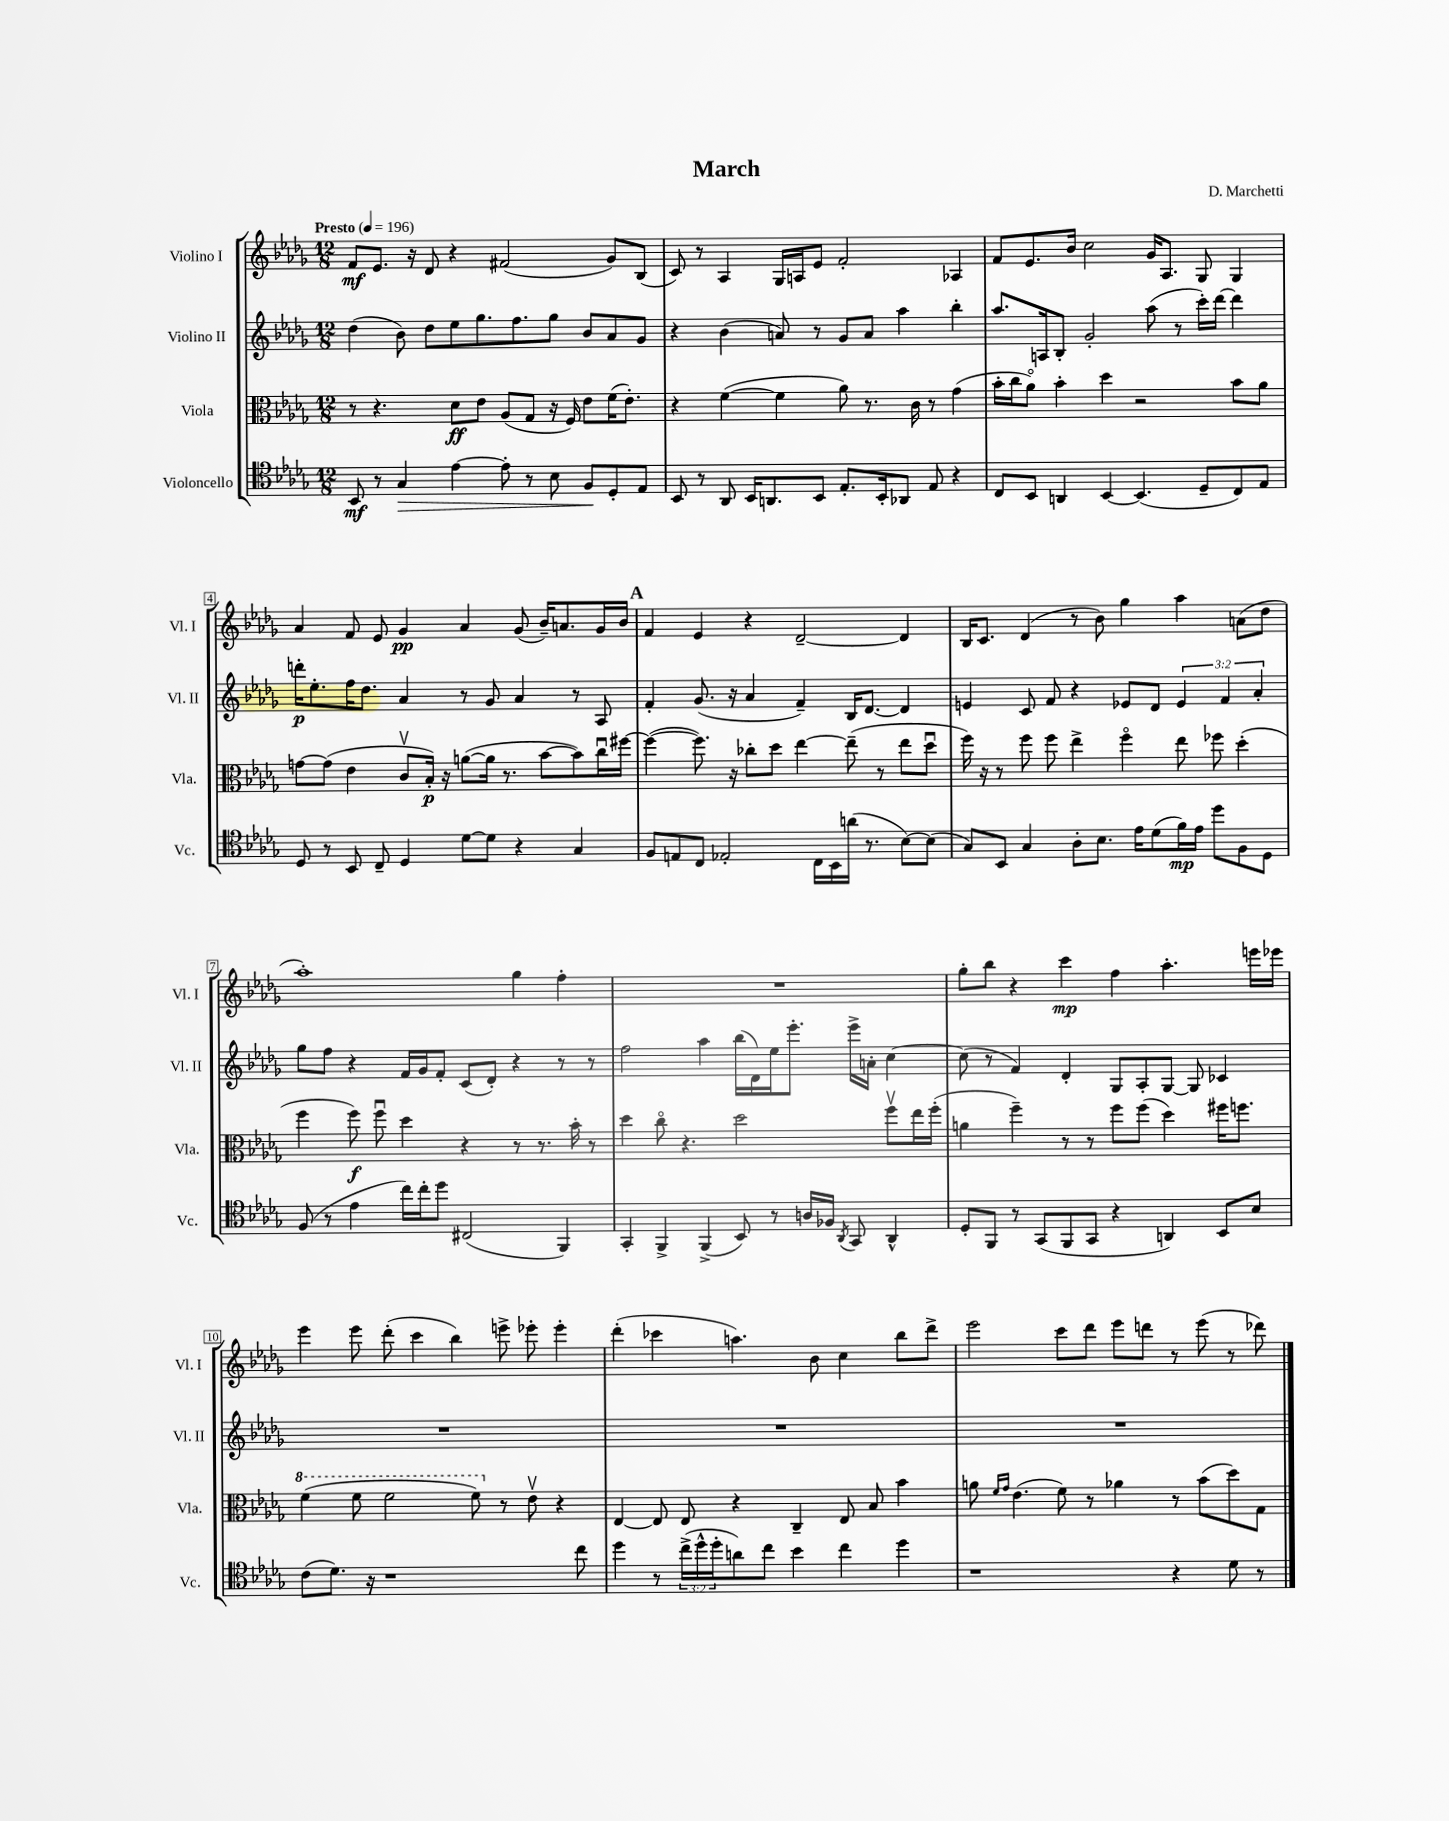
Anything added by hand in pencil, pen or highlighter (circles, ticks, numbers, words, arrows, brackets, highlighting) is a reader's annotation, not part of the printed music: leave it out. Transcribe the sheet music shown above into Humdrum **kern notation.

**kern	**dynam	**kern	**dynam	**kern	**dynam	**kern	**dynam
*part4	*part4	*part3	*part3	*part2	*part2	*part1	*part1
*staff4	*staff4	*staff3	*staff3	*staff2	*staff2	*staff1	*staff1
*I"Violoncello	*	*I"Viola	*	*I"Violino II	*	*I"Violino I	*
*I'Vc.	*	*I'Vla.	*	*I'Vl. II	*	*I'Vl. I	*
*clefC4	*	*clefC3	*	*clefG2	*	*clefG2	*
*k[b-e-a-d-g-]	*	*k[b-e-a-d-g-]	*	*k[b-e-a-d-g-]	*	*k[b-e-a-d-g-]	*
*M12/8	*	*M12/8	*	*M12/8	*	*M12/8	*
*MM196	*	*MM196	*	*MM196	*	*MM196	*
=1	=1	=1	=1	=1	=1	=1	=1
!	!	!	!	!	!	!LO:TX:a:B:t=Presto	!
8BB-/	mf	8r	.	(4dd-\	.	8f/L	mf
8r	.	4.r	.	.	.	8.e-/J	.
!	!LO:HP:b	!	!	!	!	!	!
4G-/	>	.	.	8b-\)	.	.	.
.	.	.	.	.	.	16r	.
.	.	.	.	8dd-\L	.	8d-/	.
[4e-\	.	8d-\L	ff	8ee-\	.	4r	.
.	.	8e-\J	.	8.gg-\	.	.	.
8e-'\]	.	(8A-/L	.	.	.	(2f#X/	.
.	.	.	.	8.ff\	.	.	.
8r	.	8G-/J	.	.	.	.	.
8B-\	.	16r	.	8gg-\J	.	.	.
.	.	16F/)	.	.	.	.	.
8F/L	.	8e-\L	.	8b-/L	.	.	.
8D-'/	]	(16f\K	.	8a-/	.	8g-/L)	.
.	.	8.e-'\J)	.	.	.	.	.
8E-/J	.	.	.	8g-/J	.	(8B-/J	.
=2	=2	=2	=2	=2	=2	=2	=2
8BB-/	.	4r	.	4r	.	8c/)	.
8r	.	.	.	.	.	8r	.
8AA-/	.	([4f\	.	(4b-\	.	4A-/	.
16BB-/KL	.	.	.	.	.	.	.
8.AAn/	.	.	.	.	.	.	.
.	.	4f\]	.	8an/)	.	16G-/LL	.
.	.	.	.	.	.	16An/J	.
8BB-/J	.	.	.	8r	.	8e-/J	.
8.E-'/L	.	8a-\)	.	8g-/L	.	2f'/	.
.	.	8.r	.	8a/J	.	.	.
16BB-'/k	.	.	.	.	.	.	.
8AA-X/J	.	.	.	4aa-\	.	.	.
.	.	16c\	.	.	.	.	.
8E-/	.	8r	.	.	.	.	.
4r	.	(4g-\	.	4bb-'\	.	4A-X/	.
=3	=3	=3	=3	=3	=3	=3	=3
8C/L	.	16b-'\LL	.	8.aa-/L	.	8f/L	.
.	.	16cc\J	.	.	.	.	.
8BB-/J	.	8a-\J)	.	.	.	8.e-/	.
.	.	.	.	16An/k	.	.	.
4AAn/	.	4b-'\	.	8B-'/J	.	.	.
.	.	.	.	.	.	16b-/Jk	.
.	.	.	.	2g-'/	.	2cc\	.
[4BB-/	.	4dd-\	.	.	.	.	.
(4.BB-/]	.	2r	.	.	.	.	.
.	.	.	.	(8aa-\	.	16g-/KL	.
.	.	.	.	.	.	8.A-/J	.
.	.	.	.	8r	.	.	.
8D-~/L	.	.	.	16ccc'\LL)	.	8G-/	.
.	.	.	.	[16ddd-\JJ	.	.	.
8C/)	.	8b-\L	.	4ddd-\]	.	4G-/	.
8E-/J	.	8a-\J	.	.	.	.	.
!!LO:LB:g=z
=4	=4	=4	=4	=4	=4	=4	=4
8D-/	.	[8gn\L	.	16dddn'\KL	p	4a-/	.
.	.	.	.	8.ee-'\	.	.	.
8r	.	(8g\J]	.	.	.	.	.
8BB-/	.	4e-\	.	16ff\K	.	8f/	.
.	.	.	.	8.dd-\J	.	.	.
8C~/	.	.	.	.	.	8e-/	.
4D-/	.	8cv/L	.	4a-/	.	4g-/	pp
.	.	16B-'/Jk)	p	.	.	.	.
.	.	16r	.	.	.	.	.
[8d-\L	.	([8an\L	.	8r	.	4a-/	.
8d-\J]	.	16a\Jk]	.	8g-/	.	.	.
.	.	8.r	.	.	.	.	.
4r	.	.	.	4a-/	.	(8g-/	.
.	.	[8b-\L	.	.	.	16b-~/KL)	.
.	.	.	.	.	.	8.an/	.
4G-/	.	8b-\])	.	8r	.	.	.
.	.	16ccu\L	.	8A-/	.	16g-/L	.
.	.	[16ff#X\JJ	.	.	.	16b-/JJ	.
!!LO:REH:place=s1:t=A
=5	=5	=5	=5	=5	=5	=5	=5
8F/L	.	(4ff#\_	.	4f'/	.	4f/	.
8En/	.	.	.	.	.	.	.
8C/J	.	8.ff#\])	.	(8.g-/	.	4e-/	.
2E-X'/	.	.	.	.	.	.	.
.	.	16r	.	16r	.	.	.
.	.	8cc-X'\L	.	4a-/	.	4r	.
.	.	8dd-\J	.	.	.	.	.
.	.	[4ee-\	.	4f~/)	.	[2d-~/	.
16C\LL	.	.	.	.	.	.	.
16BB-\	.	.	.	.	.	.	.
(16an\JJ	.	(8ee-~\]	.	16B-/KL	.	.	.
8.r	.	.	.	[8.d-/J	.	.	.
.	.	8r	.	.	.	.	.
[8B-\L)	.	8ee-\L	.	4d-/]	.	4d-/]	.
(8B-\J]	.	8dd-u\J	.	.	.	.	.
=6	=6	=6	=6	=6	=6	=6	=6
8G-/L)	.	16ff\)	.	4en/	.	16B-/KL	.
.	.	16r	.	.	.	8.c/J	.
8BB-/J	.	8r	.	.	.	.	.
4G-/	.	8ff\	.	8c/	.	(4d-/	.
.	.	8ff\	.	8f/	.	.	.
8A-'\L	.	4ee-^\	.	4r	.	8r	.
8.B-\J	.	.	.	.	.	8b-\)	.
.	.	4ff\	.	8e-X/L	.	4gg-\	.
16e-\KL	.	.	.	.	.	.	.
(8d-\	.	.	.	8d-/J	.	.	.
16f\L)	mp	8ee-\	.	6e-/	.	4aa-\	.
16e-\JJ	.	.	.	.	.	.	.
8dd-\L	.	8ff-X\	.	.	.	.	.
.	.	.	.	6f/	.	.	.
8F\	.	(4dd-'\	.	.	.	(8an\L	.
.	.	.	.	6a-'/	.	.	.
8D-\J	.	.	.	.	.	8dd-\J	.
!!LO:LB:g=z
=7	=7	=7	=7	=7	=7	=7	=7
(8F/	.	4ff\	.	8gg-\L	.	1aa-')	.
8r	.	.	.	8ff\J	.	.	.
4e-\	.	8ff\)	f	4r	.	.	.
.	.	8ffu\	.	.	.	.	.
16cc\LL)	.	4dd-\	.	16f/LL	.	.	.
16cc'\J	.	.	.	16g-/J	.	.	.
8dd-\J	.	.	.	8f'/J	.	.	.
(2C#X/	.	4r	.	(8c/L	.	.	.
.	.	.	.	8d-'/J)	.	.	.
.	.	8r	.	4r	.	4gg-\	.
.	.	8.r	.	.	.	.	.
4FF/)	.	.	.	8r	.	4ff'\	.
.	.	16b-'\	.	.	.	.	.
.	.	8r	.	8r	.	.	.
=8	=8	=8	=8	=8	=8	=8	=8
4GG-'/	.	4dd-\	.	2ff\	.	1.r	.
4FF^/	.	8cc\	.	.	.	.	.
.	.	4.r	.	.	.	.	.
(4FF^/	.	.	.	4aa-\	.	.	.
8BB-/)	.	2dd-\	.	(16bb-\LL	.	.	.
.	.	.	.	16d-\)	.	.	.
8r	.	.	.	16ee-\J	.	.	.
.	.	.	.	8.eee-'\J	.	.	.
16An/LL	.	.	.	.	.	.	.
16F-X/JJ	.	.	.	.	.	.	.
8qAA-/	.	.	.	.	.	.	.
8GG-/	.	.	.	16eee-^\LL	.	.	.
.	.	.	.	16an'\JJ	.	.	.
4AA-^^/	.	8ffv\L	.	[4cc\	.	.	.
.	.	16ee-\L	.	.	.	.	.
.	.	(16ff'\JJ	.	.	.	.	.
=9	=9	=9	=9	=9	=9	=9	=9
8D-'/L	.	4an\	.	(8cc\]	.	8gg-'\L	.
8FF/J	.	.	.	8r	.	8bb-\J	.
8r	.	4ff~\)	.	4f/)	.	4r	.
(8GG-/L	.	.	.	.	.	.	.
8FF/	.	8r	.	4d-'/	.	4ccc\	mp
8GG-/J	.	8r	.	.	.	.	.
4r	.	8ff\L	.	8G-/L	.	4ff\	.
.	.	(8ff\J	.	8A-'/	.	.	.
4AAn/)	.	4dd-\)	.	[8G-/J	.	4.aa-'\	.
.	.	.	.	8G-/]	.	.	.
8BB-/L	.	16ff#X\KL	.	4c-X/	.	.	.
.	.	8.ffn\J	.	.	.	.	.
8B-/J	.	.	.	.	.	16eeen\LL	.
.	.	.	.	.	.	16eee-X\JJ	.
!!LO:LB:g=z
=10	=10	=10	=10	=10	=10	=10	=10
*	*	*8va	*	*	*	*	*
(8c\L	.	(4ff\	.	1.r	.	4eee-\	.
8.d-\J)	.	.	.	.	.	.	.
.	.	8ff\	.	.	.	8eee-\	.
16r	.	.	.	.	.	.	.
1r	.	2ff\	.	.	.	(8ddd-'\	.
.	.	.	.	.	.	4ccc\	.
.	.	.	.	.	.	4bb-\)	.
.	.	8ff\)	.	.	.	.	.
*	*	*X8va	*	*	*	*	*
.	.	8r	.	.	.	8eeen^\	.
.	.	8e-v\	.	.	.	8eee-X'\	.
.	.	4r	.	.	.	4eee-'\	.
8cc\	.	.	.	.	.	.	.
=11	=11	=11	=11	=11	=11	=11	=11
4dd-\	.	[4E-/	.	1.r	.	(4ddd-'\	.
8r	.	8E-/]	.	.	.	4ccc-X\	.
(24cc^\LL	.	8E-/	.	.	.	.	.
24dd-^^\	.	.	.	.	.	.	.
24dd-'\J	.	.	.	.	.	.	.
8an\)	.	4r	.	.	.	4.aan\)	.
8cc\J	.	.	.	.	.	.	.
4b-\	.	4C~/	.	.	.	.	.
.	.	.	.	.	.	8b-\	.
4cc\	.	8E-/	.	.	.	4cc\	.
.	.	8B-/	.	.	.	.	.
4dd-\	.	4b-\	.	.	.	8bb-\L	.
.	.	.	.	.	.	8ddd-^\J	.
=12	=12	=12	=12	=12	=12	=12	=12
1r	.	8an\	.	1.r	.	2eee-\	.
.	.	16qqf/LL	.	.	.	.	.
.	.	16qqg-/JJ	.	.	.	.	.
.	.	(4.e-\	.	.	.	.	.
.	.	8f\)	.	.	.	8ccc\L	.
.	.	8r	.	.	.	8ddd-\J	.
.	.	4a-X\	.	.	.	8eee-\L	.
.	.	.	.	.	.	8dddn\J	.
4r	.	8r	.	.	.	8r	.
.	.	(8b-\L	.	.	.	(8eee-\	.
8d-\	.	8dd-\)	.	.	.	8r	.
8r	.	8G-\J	.	.	.	8ddd-X\)	.
==	==	==	==	==	==	==	==
*-	*-	*-	*-	*-	*-	*-	*-
